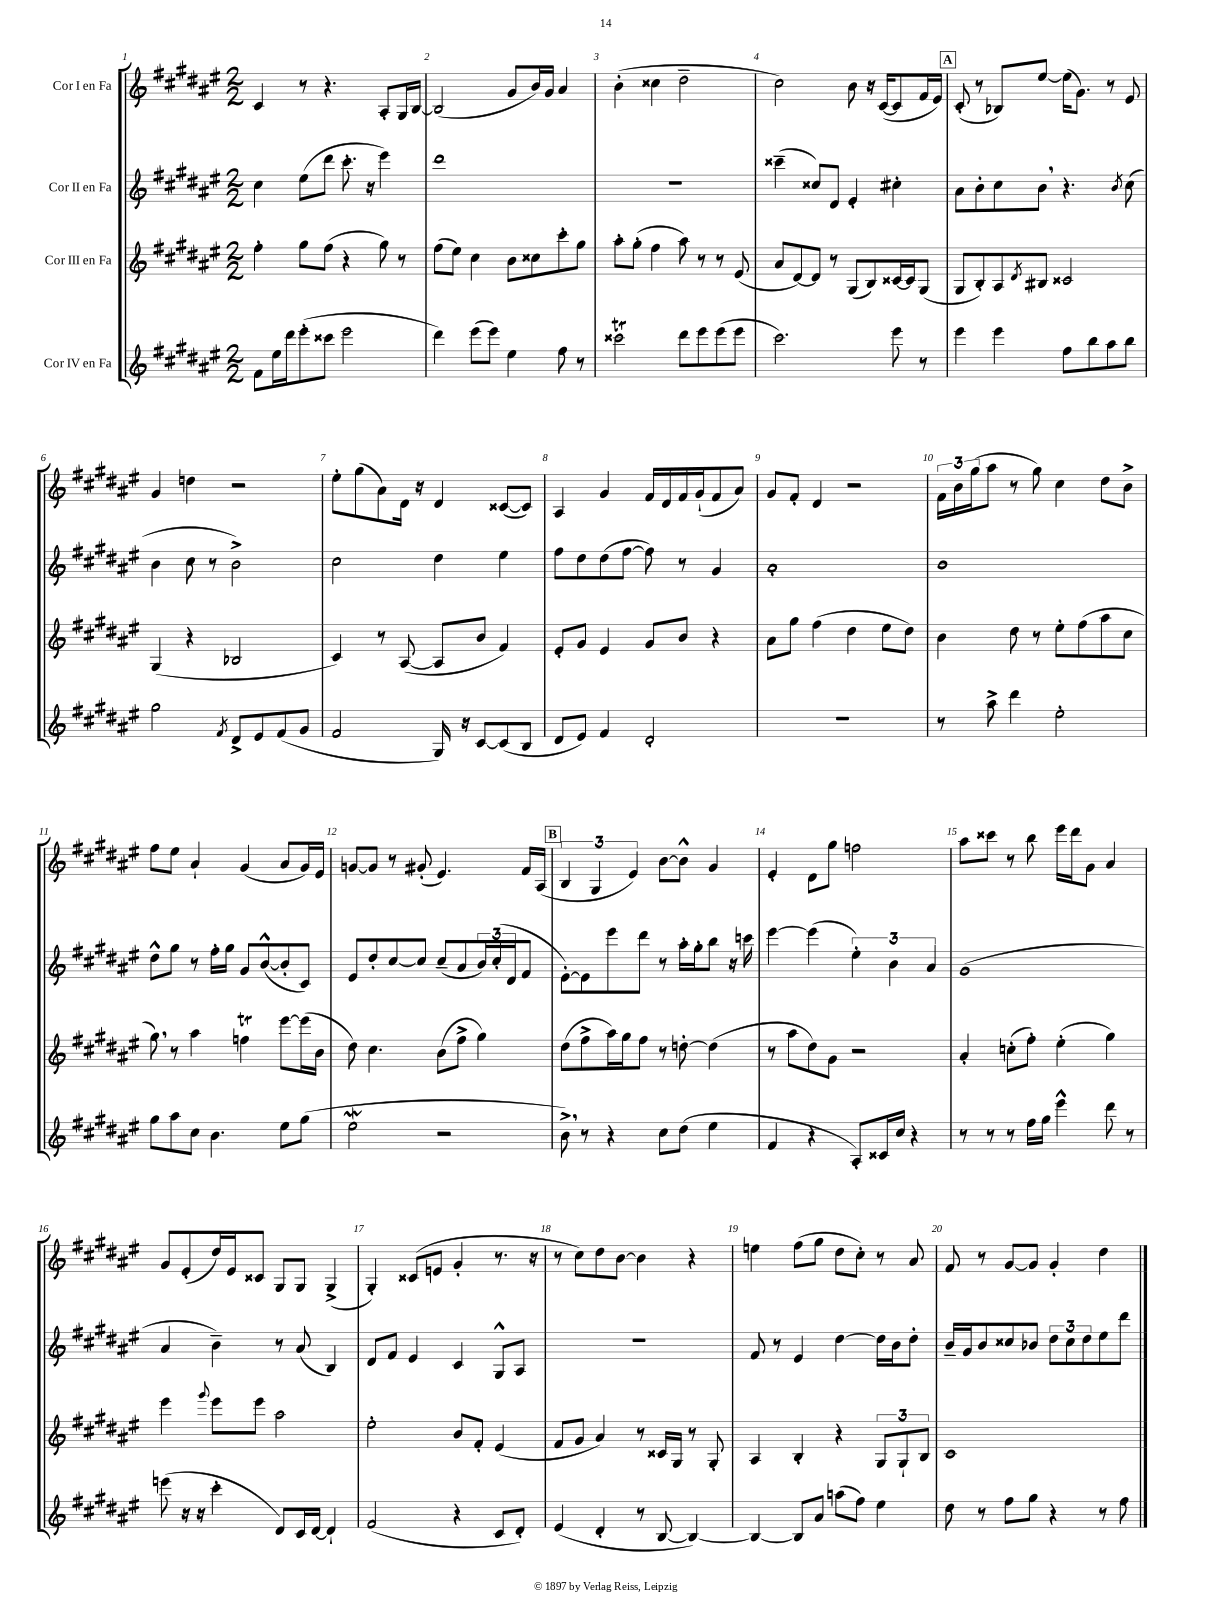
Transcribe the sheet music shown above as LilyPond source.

<<
\new StaffGroup <<
\new Staff = "s0" \with { instrumentName = "Cor I en Fa" } {
    \clef treble \key fis \major \numericTimeSignature \time 2/2
    cis'4 r8 r4. ais8-. gis16 b16~ |
    b2( gis'8 b'16) gis'16 ais'4 |
    b'4-.( cisis''4 dis''2-- |
    cis''2) b'8 r16 cis'16~( cis'8 fis'16 eis'16) |
    \mark \markup { \box "A" } cis'8-.( r8 bes8) eis''8~ eis''16( gis'8.) r8 eis'8 |
    gis'4 d''4 r2 |
    eis''8-. gis''8( ais'8) dis'16 r16 dis'4 cisis'8~( cisis'8) |
    ais4 gis'4 fis'16 dis'16 fis'16 gis'16-!( fis'8 ais'8) |
    gis'8 fis'8-. dis'4 r2 |
    \tuplet 3/2 { fis'16 b'16 gis''16( } ais''8 r8 gis''8) cis''4 dis''8 b'8-> |
    fis''8 eis''8 ais'4-! gis'4( ais'8 gis'16) eis'16 |
    g'8~ g'8 r8 gis'8-.( eis'4.) fis'16 ais16( |
    \mark \markup { \box "B" } \tuplet 3/2 { b4 gis4 eis'4) } b'8~ b'8-^ gis'4 |
    eis'4-. dis'8 gis''8 f''2 |
    ais''8 cisis'''8 r8 b''8 eis'''16 dis'''16 gis'8 ais'4 |
    gis'8 eis'8-.( dis''16) eis'16 cisis'8 gis8 gis8 gis4->( |
    gis4-.) cisis'8( e'8 gis'4-. r8. r16 |
    r8 cis''8) dis''8 b'8~ b'4 r4 |
    e''4 fis''8( gis''8 dis''8 cis''8-.) r8 ais'8 |
    fis'8 r8 gis'8~ gis'8 gis'4-. dis''4 \bar "|." |
}
\new Staff = "s1" \with { instrumentName = "Cor II en Fa" } {
    \clef treble \key fis \major \numericTimeSignature \time 2/2
    cis''4 eis''8( dis'''8 cis'''8.-. r16 eis'''4) |
    dis'''1 |
    r1 |
    cisis'''4--( cisis''8) dis'8 eis'4-. cis''4-. |
    \mark \markup { \box "A" } ais'8 b'8-. cis''8 b'8 \breathe r4. \acciaccatura { b'8 } cis''8( |
    b'4 cis''8 r8 b'2->) |
    cis''2 dis''4 eis''4 |
    fis''8 dis''8 dis''8( fis''8~ fis''8) r8 gis'4 |
    ais'1-. |
    b'1 |
    dis''8-^ gis''8 r8 fis''16-. gis''16 gis'8 b'8~-^( b'8-. cis'8) |
    eis'8 dis''8-. cis''8~ cis''8 cis''8--( ais'8 \tuplet 3/2 { b'16) cis''16-.( dis'16 } fis'8 |
    \mark \markup { \box "B" } eis'8~-.) eis'8 eis'''8 dis'''8 r8 ais''16-. gis''16-. b''8 r16 c'''16 |
    eis'''4~ eis'''4( \tuplet 3/2 { eis''4-.) b'4 ais'4 } |
    gis'1( |
    ais'4 b'4--) r8 ais'8( b4) |
    dis'8 fis'8 eis'4 cis'4 gis8-^ ais8 |
    R1 |
    fis'8 r8 eis'4 dis''4~ dis''16 b'16 dis''8-. |
    b'16-- gis'16 b'8 cisis''8 bes'8 \tuplet 3/2 { dis''8 cisis''8 dis''8 } eis''8 dis'''8 \bar "|." |
}
\new Staff = "s2" \with { instrumentName = "Cor III en Fa" } {
    \clef treble \key fis \major \numericTimeSignature \time 2/2
    fis''4-. gis''8 fis''8( r4 gis''8) r8 |
    fis''8( eis''8) cis''4 b'8 cisis''8 cis'''8-. gis''8 |
    ais''8-. gis''8-.( fis''4 ais''8) r8 r8 eis'8( |
    ais'8 dis'8~) dis'8 r8 gis8( b8) cisis'16~ cisis'16 gis8( |
    \mark \markup { \box "A" } gis8 b8-.) ais8 \acciaccatura { dis'8 } bis8 cisis'2 |
    gis4( r4 bes2 |
    cis'4) r8 ais8~( ais8 b'8 fis'4) |
    eis'8-. gis'8 eis'4 gis'8 b'8 r4 |
    ais'8 gis''8 fis''4( dis''4 eis''8 dis''8) |
    b'4 dis''8 r8 eis''8-. fis''8( ais''8 cis''8 |
    gis''8) \breathe r8 ais''4 f''4\trill eis'''8~ eis'''16( b'16 |
    dis''8) cis''4. b'8( fis''8-> gis''4) |
    \mark \markup { \box "B" } dis''8( fis''8-> ais''16) gis''16 fis''8 r8 d''8~-. d''4( |
    r8 ais''8 dis''8) gis'8 r2 |
    ais'4-. c''8-.( fis''8-.) eis''4-.( gis''4) |
    eis'''4 \appoggiatura { gis'''8 } eis'''8 eis'''8 ais''2 |
    eis''2-. b'8 fis'8-. eis'4( |
    fis'8 gis'8 ais'4) r8 cisis'16 gis16 r8 gis8-. |
    ais4 b4-. r4 \tuplet 3/2 { gis8 gis8-! b8 } |
    cis'1 \bar "|." |
}
\new Staff = "s3" \with { instrumentName = "Cor IV en Fa" } {
    \clef treble \key fis \major \numericTimeSignature \time 2/2
    fis'8 eis''16 dis'''16 eis'''8-.( cisis'''8 eis'''2 |
    dis'''4) eis'''8( eis'''8) eis''4 fis''8 r8 |
    cisis'''2\trill dis'''8 eis'''8 eis'''8( eis'''8 |
    cis'''2.) eis'''8 r8 |
    \mark \markup { \box "A" } eis'''4 eis'''4 fis''8 b''8 ais''8 b''8 |
    gis''2 \acciaccatura { fis'8 } dis'8-> eis'8 fis'8( gis'8 |
    fis'2 gis16) r16 cis'8~ cis'8( b8 |
    dis'8 eis'8) fis'4 dis'2-. |
    R1 |
    r8 ais''8-> dis'''4 eis''2-. |
    gis''8 ais''8 cis''8 b'4. eis''8 gis''8( |
    eis''2\mordent r2 |
    \mark \markup { \box "B" } b'8->) \breathe r8 r4 cis''8 dis''8( eis''4 |
    fis'4 r4 ais8-.) cisis'16 cis''16 r4 |
    r8 r8 r8 fis''16 gis''16 eis'''4-^ dis'''8 r8 |
    e'''8( r16 r16 cis'''4-. dis'8) cis'16 dis'16~ dis'4-! |
    fis'2( r4 cis'8 dis'8-.) |
    eis'4( dis'4-. r8 b8~ b4~) |
    b4~ b8 ais'8 a''8( fis''8) eis''4 |
    dis''8 r8 fis''8 gis''8 r4 r8 fis''8 \bar "|." |
}
>>
>>
\layout { \context { \Score \override BarNumber.break-visibility = ##(#f #t #t) barNumberVisibility = #all-bar-numbers-visible } }
